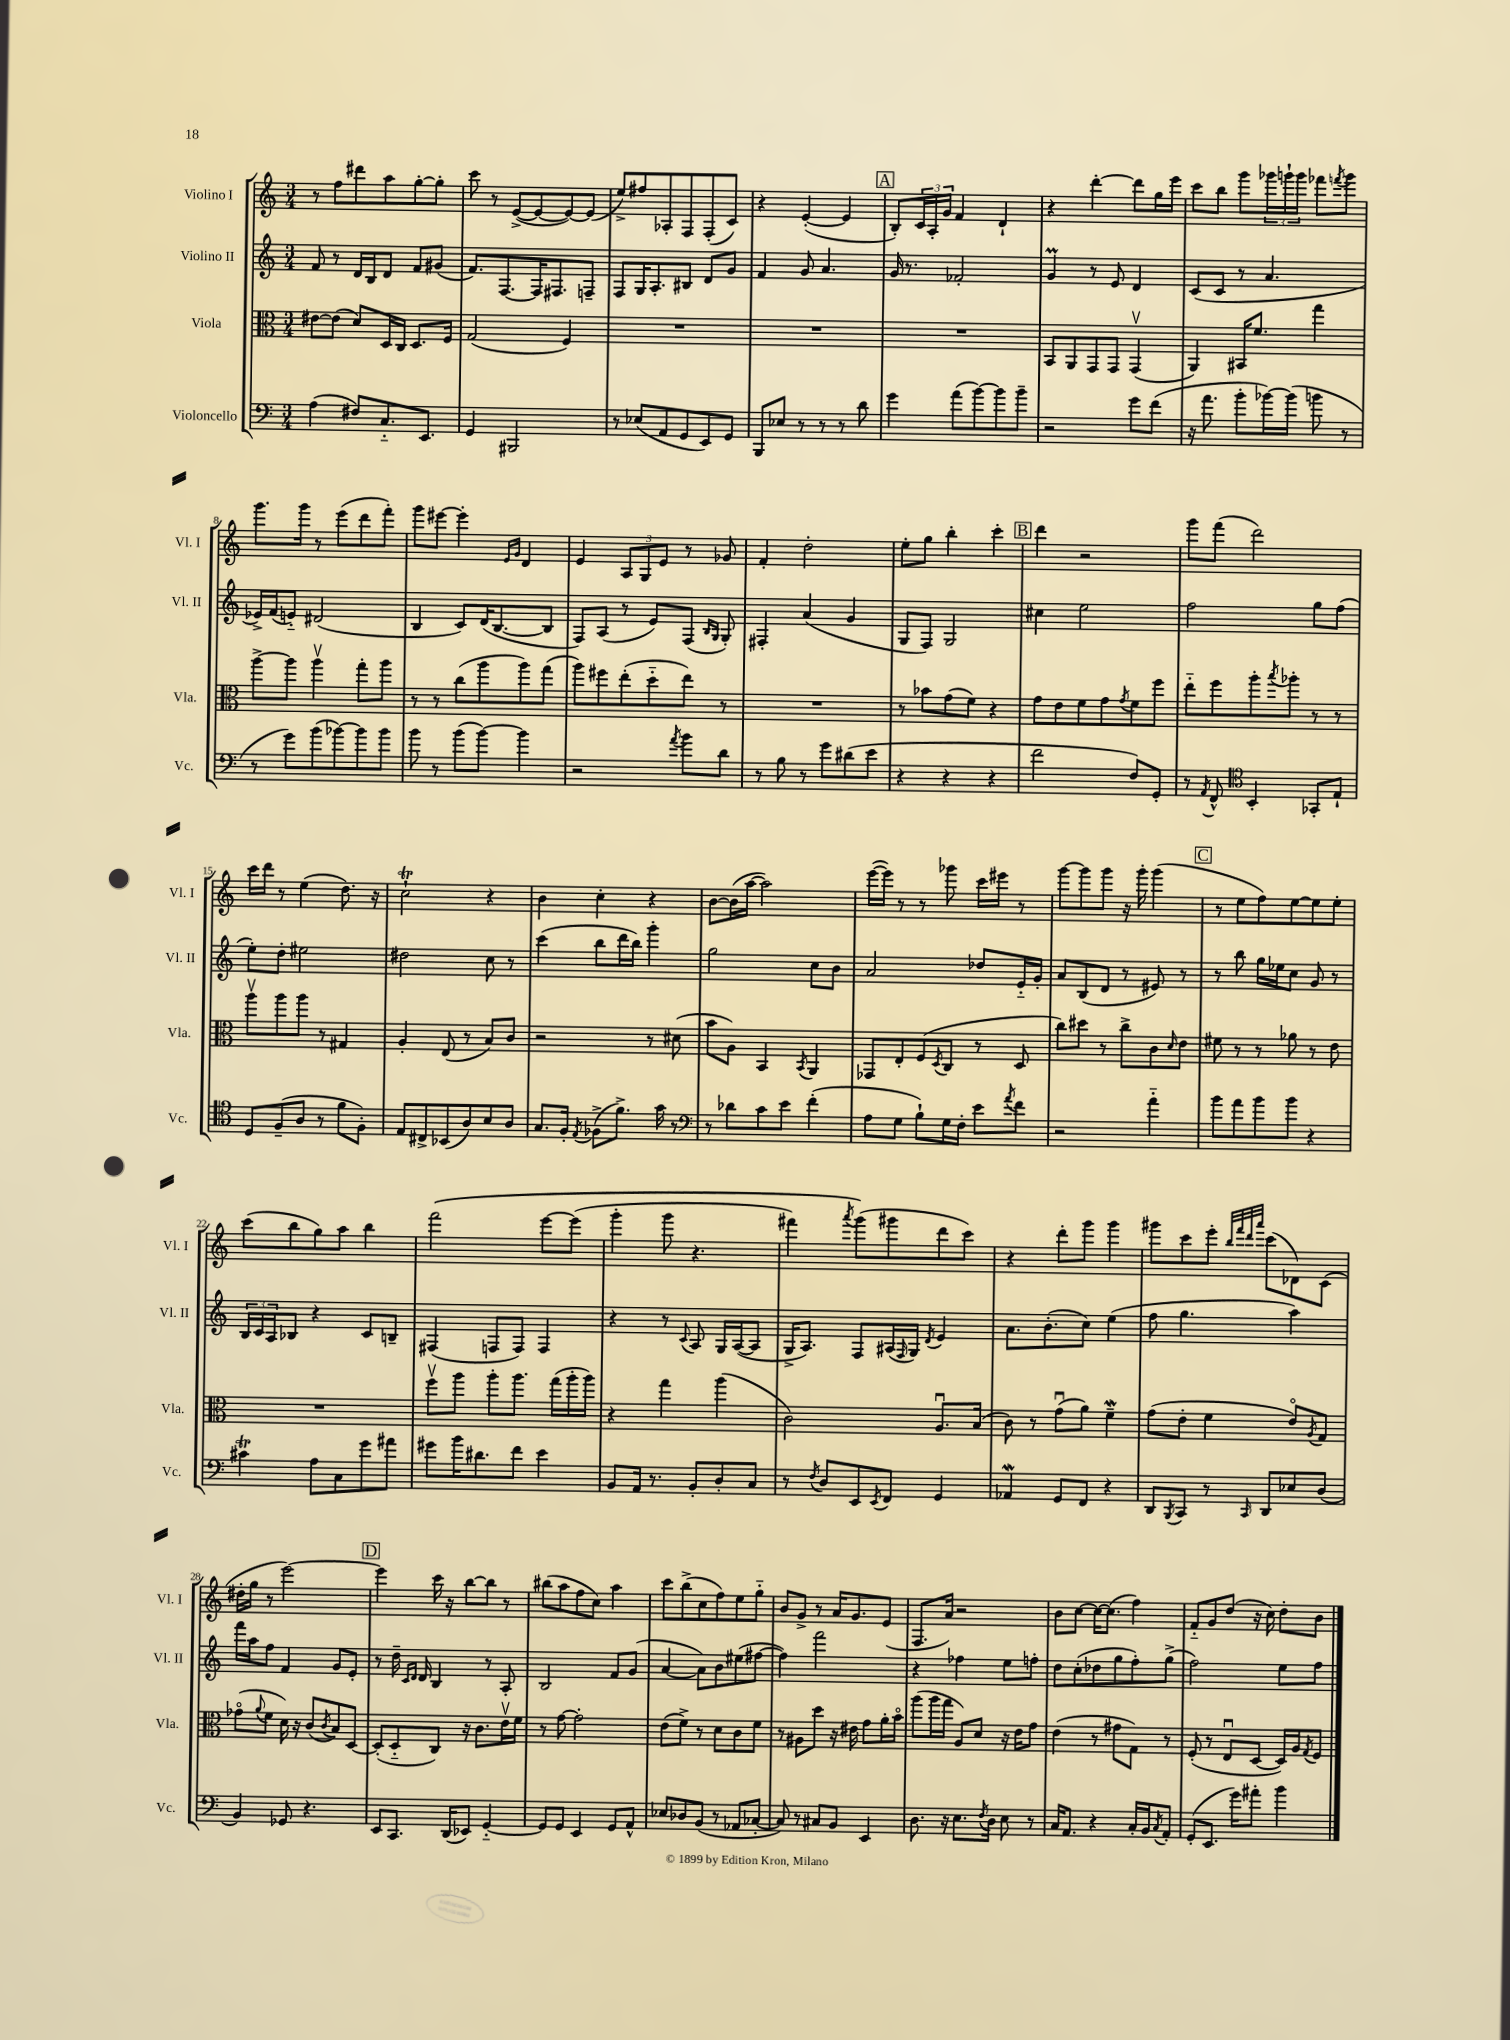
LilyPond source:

<<
\new StaffGroup <<
\new Staff = "s0" \with { instrumentName = "Violino I" shortInstrumentName = "Vl. I" } {
    \clef treble \key c \major \numericTimeSignature \time 3/4
    r8 f''8 dis'''8 a''8 g''8~-. g''8-. |
    c'''8 r8 e'8~->( e'8~ e'8~) e'8( |
    e''8->) fis''8 aes8-. f8 f8-.( c'8) |
    r4 e'4~-.( e'4 |
    \mark \markup { \box "A" } b8-.) \tuplet 3/2 { c'16 a16-. g'16 } f'4 d'4-! |
    r4 d'''4~-. d'''8 g''16 e'''16 |
    c'''8 b''8 g'''8 \tuplet 3/2 { ges'''16 g'''16-! g'''16 } fes'''8 \acciaccatura { f'''8 } g'''8 |
    g'''8. g'''16 r8 e'''8( d'''8 f'''8-.) |
    g'''8 eis'''8~ eis'''4-. \grace { e'16 g'16 } d'4 |
    e'4 \tuplet 3/2 { a8 g8 e'8 } r8 ges'8 |
    f'4-. d''2-. |
    e''8-. g''8 b''4-. c'''4-. |
    \mark \markup { \box "B" } d'''4 r2 |
    g'''8 f'''8( d'''2) |
    c'''16 d'''16 r8 e''4( d''8.) r16 |
    c''2-!\trill r4 |
    b'4 c''4-. r4 |
    b'8~ b'16( a''16~ a''2) |
    e'''16~( e'''16) r8 r8 ges'''8 c'''16 eis'''16 r8 |
    g'''8~ g'''8 g'''8 r16 g'''16-. g'''4( |
    \mark \markup { \box "C" } r8 e''8 f''8) e''8~ e''8 e''8-. |
    c'''8( b''8 g''8) a''8 b''4 |
    f'''2\( e'''8~ e'''8( |
    g'''4-. g'''8 r4. |
    fis'''4) \acciaccatura { a'''8 } g'''8(\) gis'''8 d'''8 c'''8) |
    r4 d'''8-. g'''8 g'''4 |
    gis'''8 c'''8 e'''8-. \grace { b''32 f'''32 d'''32 a'''32 } c'''8( des'8) c'8( |
    dis''16-. g''16 r8 e'''2~) |
    \mark \markup { \box "D" } e'''4 c'''16 r16 b''8~ b''8 r8 |
    bis''8( a''8 f''8 c''8) a''4 |
    c'''8 b''8->( c''8 f''8) e''8 g''8-_ |
    b'8 g'8-> r8 a'16 g'8. e'8( |
    f8. a'16) r2 |
    b'8 c''8~ c''16~ c''8.( f''4) |
    f'8-_ g'8 d''8( r16 c''16) d''8-. b'8 \bar "|." |
}
\new Staff = "s1" \with { instrumentName = "Violino II" shortInstrumentName = "Vl. II" } {
    \clef treble \key c \major \numericTimeSignature \time 3/4
    f'8 r8 d'16 b16 d'8 f'8 gis'8( |
    f'8.) f8.~ f16 fis8. f8-- |
    f8 g16 a8.-. bis8 d'8 g'8 |
    f'4 g'8 a'4. |
    \mark \markup { \box "A" } g'16 r8. fes'2-. |
    g'4\prall r8 e'8 d'4 |
    c'8( c'8 r8 a'4. |
    ees'16->) f'16( e'8-_) dis'2( |
    b4 c'8) d'16( b8.~ b8 |
    f8) a8( r8 e'8) f8( \grace { b16 g16 } g8-.) |
    fis4-. a'4( g'4 |
    g8 f8) g2 |
    \mark \markup { \box "B" } cis''4 e''2 |
    f''2 g''8 f''8( |
    e''8-.) d''8-. eis''2 |
    dis''2 c''8 r8 |
    c'''4( b''8 d'''16 b''16) g'''4-. |
    g''2 c''8 b'8 |
    a'2 des''8 e'16-_ g'16-. |
    a'8 b8( d'8 r8 eis'8) r8 |
    \mark \markup { \box "C" } r8 b''8 g''16 ees''16 c''8 g'8 r8 |
    \tuplet 3/2 { b16 c'16 a16 } bes8 r4 c'8 b8-- |
    fis4( f8 f8) f4 |
    r4 r8 \appoggiatura { c'8 } a8 g16 a16~( a8 |
    g16-> a8.) f8 ais16( \grace { f16 } g16) \acciaccatura { d'8 } e'4 |
    a'8. b'8.-.( c''8) e''4( |
    f''8 g''4. a''4) |
    f'''16 a''16 f''8 f'4 g'8 e'8-. |
    \mark \markup { \box "D" } r8 d''16-- \grace { c'16 d'16 } d'16 b4 r8 a8-. |
    b2 f'8 g'8( |
    a'4~ a'8) b'8 eis''8( fis''8~ |
    fis''4) f'''2 |
    r4 fes''4 e''8 f''8-. |
    d''8 c''8-.( des''8 g''8 f''8-.) g''8->( |
    f''2) e''8 f''8 \bar "|." |
}
\new Staff = "s2" \with { instrumentName = "Viola" shortInstrumentName = "Vla." } {
    \clef alto \key c \major \numericTimeSignature \time 3/4
    eis'8~ eis'8( d'8) d16 c16 d8. f16 |
    g2( f4) |
    R2. |
    R2. |
    \mark \markup { \box "A" } R2. |
    b,8 a,8 g,8 g,8 g,4\upbow( |
    a,4) bis,16 f'8. g''4 |
    a''8~-> a''8 a''4\upbow g''8-. a''8 |
    r8 r8 c''8( a''8 a''8) g''8( |
    a''8) fis''8 e''8-.( d''8-_ e''8) r8 |
    R2. |
    r8 bes'8 g'8( f'8) r4 |
    \mark \markup { \box "B" } g'8 e'8 f'8 g'8 \acciaccatura { g'8 } f'8 f''8 |
    e''8-_ f''8 a''8-. \acciaccatura { b''8 } aes''8-. r8 r8 |
    a''8\upbow a''8 a''8 r8 gis4 |
    a4-. e8( r8 b8) c'8 |
    r2 r8 dis'8( |
    b'8 a8) b,4 \acciaccatura { b,8 } a,4 |
    ges,8 e8-. f8( \acciaccatura { d8 } c8 r8 d8 |
    c''8) dis''8 r8 c''8-> c'8 \grace { d'16 } e'8 |
    \mark \markup { \box "C" } fis'8 r8 r8 aes'8 r8 e'8 |
    R2. |
    f''8\upbow a''8 a''8-. a''8. g''16( a''16-. a''16) |
    r4 g''4 a''4( |
    c'2) a8.\downbow b16( |
    c'8) r8 g'8\downbow( a'8) f'4--\mordent |
    g'8( e'8-. f'4 e'8\flageolet) \acciaccatura { a8 } g8 |
    ges'8\flageolet( \appoggiatura { a'8 } f'8 d'16) r16 c'8( \acciaccatura { c'8 } b8) d8~ |
    \mark \markup { \box "D" } d8-.( d8-_ c8) r16 c'8. e'16\upbow f'16 |
    r8 g'8~ g'2-. |
    e'8( f'8->) r8 d'8 c'8 f'8 |
    r8 ais8 d''8 r16 eis'16 g'8 a'16-. b'16\flageolet |
    a''8( a''16 g''16 a8) d'8 r16 e'16 g'8 |
    e'4( r8 gis'8 g8) r8 |
    f8-.( r8 e8\downbow d8~ d16) a16 \acciaccatura { g8 } f8 \bar "|." |
}
\new Staff = "s3" \with { instrumentName = "Violoncello" shortInstrumentName = "Vc." } {
    \clef bass \key c \major \numericTimeSignature \time 3/4
    a4( fis8) c8.-_ e,8. |
    g,4 bis,,2 |
    r8 ees8( a,8 g,8 e,8) g,8 |
    b,,8 ees8 r8 r8 r8 d'8 |
    \mark \markup { \box "A" } g'4 a'8( b'8~) b'8 b'8-- |
    r2 g'8 f'8( |
    r16 a'8. b'8-. bes'16~) bes'16( b'8 r8 |
    r8 g'8) b'8( bes'8~) bes'8 bes'8 |
    b'8 r8 b'8( b'8~) b'4 |
    r2 \acciaccatura { a'8 } b'8 d'8 |
    r8 b8 r8 g'8 dis'8( e'8 |
    r4 r4 r4 |
    \mark \markup { \box "B" } f'2 f8) g,8-. |
    r8 \acciaccatura { a,8 } f,8-^ \clef tenor b,4-. ges,8-. e8-! |
    d8 f8--( a8 r8 f'8 f8-.) |
    e8 cis8-> bes,8( a8) b8 a8 |
    g8. f16-. \acciaccatura { e8 } fes8->( f'8.->) g'16 r8 |
    \clef bass r8 des'8 c'8 e'8 f'4-.( |
    a8 g8 b8-!) g16 f16-. e'8 \acciaccatura { a'8 } f'8 |
    r2 a'4-_ |
    \mark \markup { \box "C" } b'8 a'8 b'8 b'8 r4 |
    cis'4\trill a8 c8 g'8 ais'8 |
    gis'8 b'16 dis'8. f'8 e'4 |
    b,8 a,16 r8. b,8-. d8-. c8 |
    r8 \acciaccatura { f8 } d8 e,8 \acciaccatura { e,8 } f,8 g,4 |
    aes,4\mordent g,8 f,8 r4 |
    d,8 \acciaccatura { b,,8 } c,8 r8 \grace { c,16 } d,8 ees8 d8( |
    b,4) ges,8 r4. |
    \mark \markup { \box "D" } e,8 c,8. d,16( ees,8) g,4~-_ |
    g,8 g,8 e,4 g,8 a,8-^ |
    ees8 des8 b,8( r8 aes,8 ces8~-. |
    ces8) r8 cis8 b,8 e,4 |
    d8. r16 e8. \acciaccatura { f8 } d16 e8 r8 |
    c16 a,8. r4 c16-. b,16 \acciaccatura { c8 } a,8-. |
    g,8-.( e,8. g'16) ais'8-. b'4 \bar "|." |
}
>>
>>
